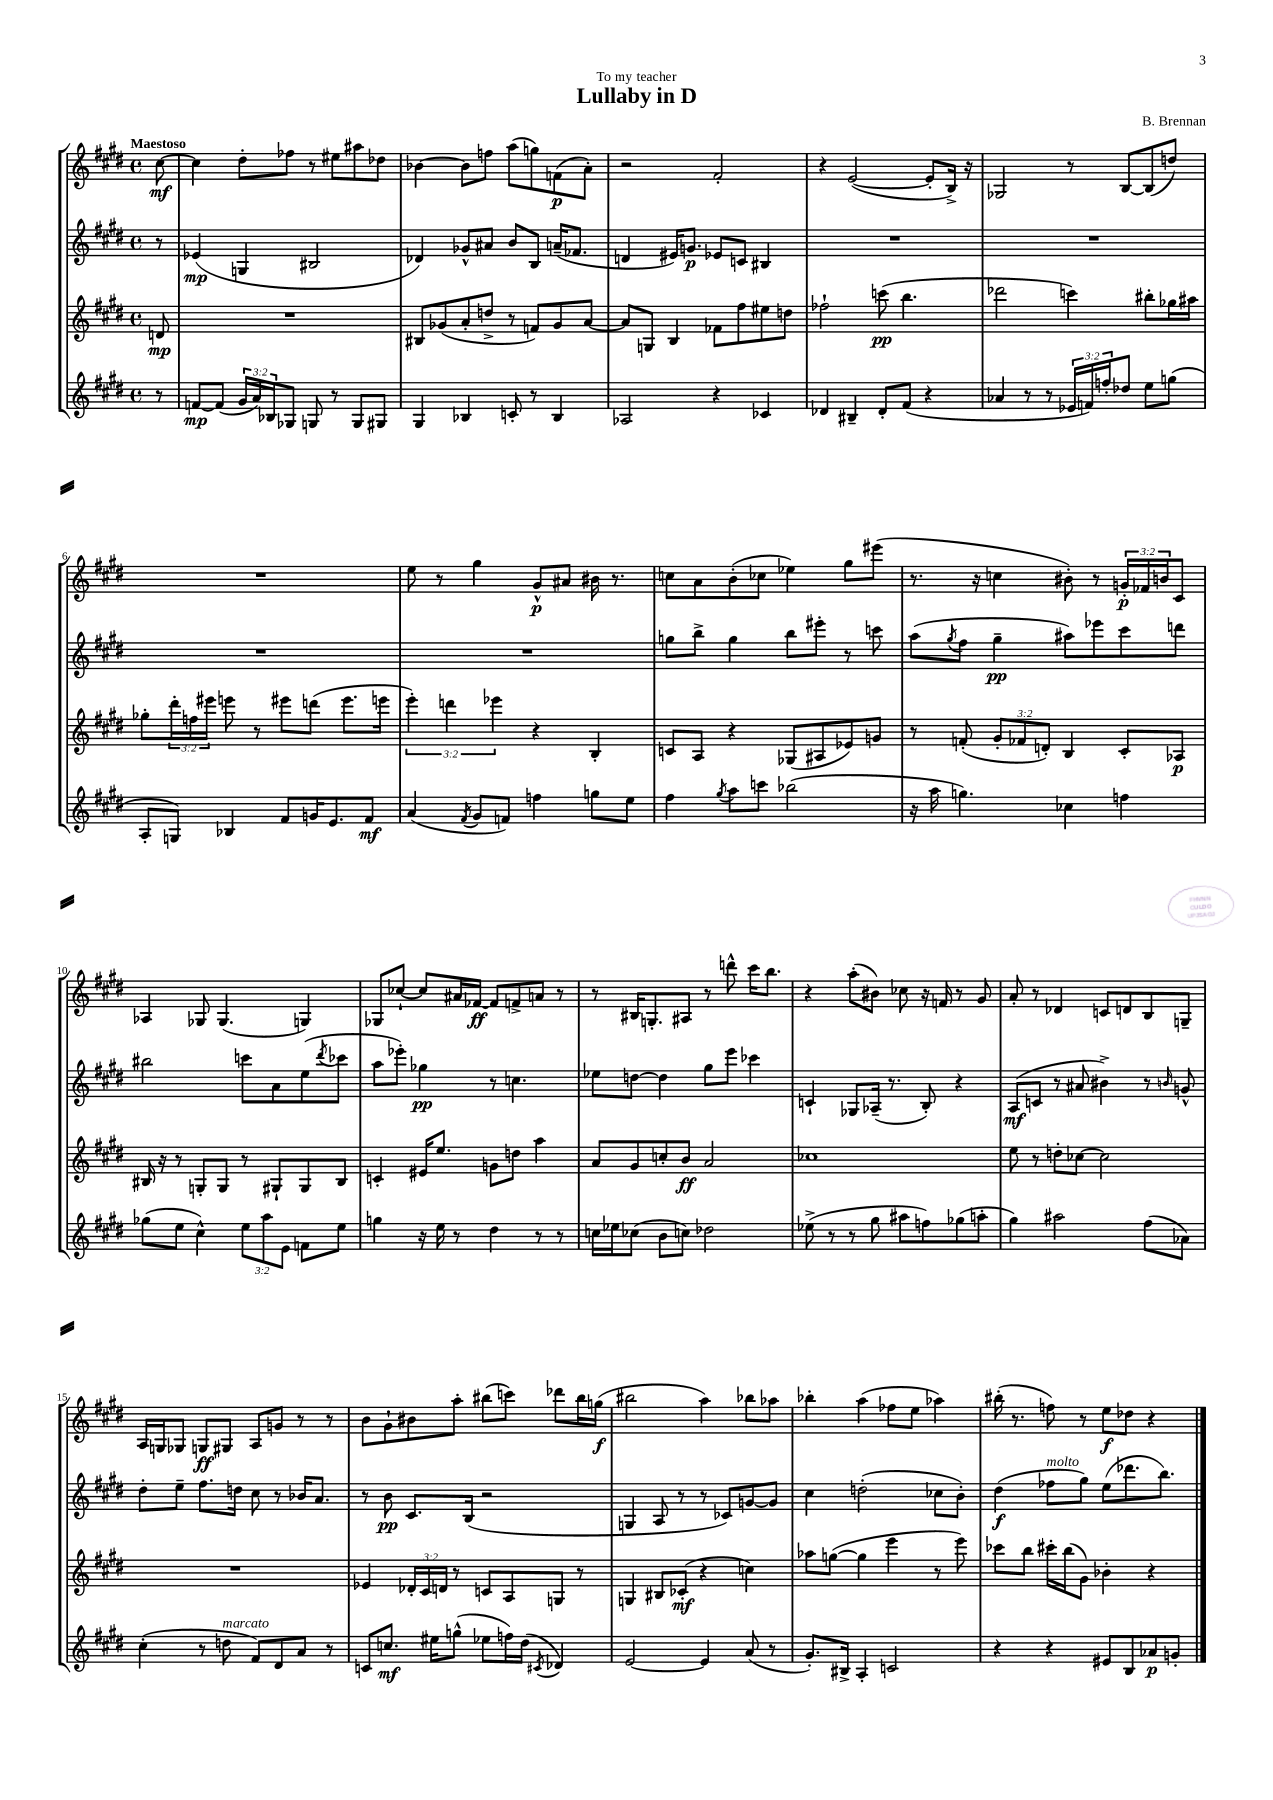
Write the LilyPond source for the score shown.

\header { title = "Lullaby in D" composer = "B. Brennan" dedication = "To my teacher" }
<<
\new StaffGroup <<
\new Staff = "s0" {
    \clef treble \key e \major \defaultTimeSignature \time 4/4 \override Staff.TupletNumber.text = #tuplet-number::calc-fraction-text \partial 8 \tempo "Maestoso"
    cis''8~\mf |
    cis''4 dis''8-. fes''8 r8 eis''8 ais''8 des''8 |
    bes'4~ bes'8 f''8 a''8( g''8) f'8\p( a'8-.) |
    r2 fis'2-. |
    r4 e'2~( e'8-. b16->) r16 |
    ges2 r8 b8~ b8( d''8) |
    R1 |
    e''8 r8 gis''4 gis'8-^\p ais'8 bis'16 r8. |
    c''8 a'8 b'8-.( ces''8 ees''4) gis''8 eis'''8( |
    r8. r16 c''4 bis'8-.) r8 \tuplet 3/2 { g'16-.\p fes'16 b'16 } cis'8 |
    aes4 ges8 ges4.( g4) |
    ges8 ces''8~-! ces''8 ais'16 fes'16~\ff fes'8 f'8-> a'8 r8 |
    r8 bis16 g8.-. ais8 r8 d'''8-^ cis'''16 b''8. |
    r4 a''8-.( bis'8) ces''8 r16 f'16 r8 gis'8 |
    a'8-. r8 des'4 c'8 d'8 b8 g8-- |
    a16 g16 ges8 g8\ff gis8 a8 g'8 r8 r8 |
    b'8 gis'8-! bis'8 a''8-. bis''8( c'''8) des'''8 bis''16 g''16\f( |
    bis''2 a''4) bes''8 aes''8 |
    bes''4-. a''4( fes''8 e''8 aes''4) |
    bis''16-.( r8. f''8) r8 e''8\f des''8 r4 \bar "|." |
}
\new Staff = "s1" {
    \clef treble \key e \major \defaultTimeSignature \time 4/4 \partial 8
    r8 |
    ees'4\mp( g4 bis2 |
    des'4) ges'8-^ ais'8 b'8 b8 a'16--( fes'8. |
    d'4 eis'16) g'8.\p ees'8 c'8 bis4 |
    R1 |
    R1 |
    R1 |
    R1 |
    g''8 b''8-> g''4 b''8 eis'''8-. r8 c'''8 |
    a''8( \acciaccatura { gis''8 } fis''8 gis''4--\pp ais''8) ees'''8 cis'''8 d'''8 |
    bis''2 c'''8 a'8 e''8( \acciaccatura { dis'''8 } ces'''8 |
    a''8 ees'''8-.) ges''4\pp r8 c''4. |
    ees''8 d''8~ d''4 gis''8 e'''8 ces'''4 |
    c'4-! ges8 aes16--( r8. b8-.) r4 |
    a8\mf( c'8 r8 ais'8 bis'4->) r8 \grace { b'16 } g'8-^ |
    dis''8-. e''8-- fis''8. d''16 cis''8 r8 bes'16 a'8. |
    r8 b'8\pp cis'8. b16( r2 |
    g4 a8 r8 r8 ces'8) g'8~ g'8 |
    cis''4 d''2-.( ces''8 b'8-.) |
    dis''4\f( fes''8^\markup { \italic "molto" } gis''8) e''8( des'''8. b''8.) \bar "|." |
}
\new Staff = "s2" {
    \clef treble \key e \major \defaultTimeSignature \time 4/4 \override Staff.TupletNumber.text = #tuplet-number::calc-fraction-text \partial 8
    d'8\mp |
    R1 |
    bis8 ges'8( a'8-. d''8-> r8 f'8) ges'8 a'8~ |
    a'8 g8 b4 fes'8 fis''8 eis''8 d''8 |
    fes''2-! c'''8\pp( b''4. |
    des'''2 c'''4) bis''8-. ges''16 ais''16 |
    ges''8-. \tuplet 3/2 { dis'''16-. f''16 eis'''16 } e'''8 r8 eis'''8 d'''8( eis'''8. e'''16 |
    \tuplet 3/2 { e'''4-.) d'''4 ees'''4 } r4 b4-. |
    c'8 a8 r4 ges8( ais8 ees'8) g'8 |
    r8 f'8-.( \tuplet 3/2 { gis'8-. fes'8 d'8-.) } b4 cis'8-. aes8\p |
    bis16 r16 r8 g8-. g8 r8 gis8-! gis8 bis8 |
    c'4-. eis'16 e''8. g'8 d''8 a''4 |
    a'8 gis'8 c''8-. b'8\ff a'2 |
    ces''1 |
    e''8 r8 d''8-. ces''8~ ces''2 |
    R1 |
    ees'4 \tuplet 3/2 { des'16-. cis'16 d'16 } r8 c'8 a8 g8 r8 |
    g4 bis8 ces'8-.\mf( r4 c''4) |
    aes''8 g''8~( g''4 e'''4 r8 e'''8) |
    ces'''8 b''8 cis'''16-. b''16( gis'8) bes'4-. r4 \bar "|." |
}
\new Staff = "s3" {
    \clef treble \key e \major \defaultTimeSignature \time 4/4 \override Staff.TupletNumber.text = #tuplet-number::calc-fraction-text \partial 8
    r8 |
    f'8~\mp f'8( \tuplet 3/2 { gis'16 a'16) bes16 } ges8 g8 r8 g8 gis8 |
    gis4 bes4 c'8-. r8 bes4 |
    aes2 r4 ces'4 |
    des'4 bis4-- des'8-. fis'8( r4 |
    aes'4 r8 r8 \tuplet 3/2 { ees'16 f'16) f''16-. } des''8 e''8 g''8( |
    a8-. g8) bes4 fis'8 g'16 e'8. fis'8\mf |
    a'4( \acciaccatura { fis'8 } gis'8 f'8) f''4 g''8 e''8 |
    fis''4 \acciaccatura { gis''8 } a''8 c'''8 bes''2( |
    r16 a''16 g''4.) ces''4 f''4 |
    ges''8( e''8 cis''4-^) \tuplet 3/2 { e''8 a''8 e'8 } f'8 e''8 |
    g''4 r16 e''16 r8 dis''4 r8 r8 |
    c''16 ees''16 ces''8( b'8 c''8) des''2 |
    ees''8->( r8 r8 gis''8 ais''8 f''8) ges''8( a''8-. |
    gis''4) ais''2 fis''8( aes'8) |
    cis''4-.( r8 d''8^\markup { \italic "marcato" } fis'8) dis'8 a'8 r8 |
    c'8 c''8.\mf eis''16 g''8-^( ees''8 f''16) dis''16( \acciaccatura { cis'8 } des'4) |
    e'2~ e'4 a'8( r8 |
    gis'8.-.) bis16-> a4-. c'2 |
    r4 r4 eis'8 b8 aes'8\p g'8-. \bar "|." |
}
>>
>>
